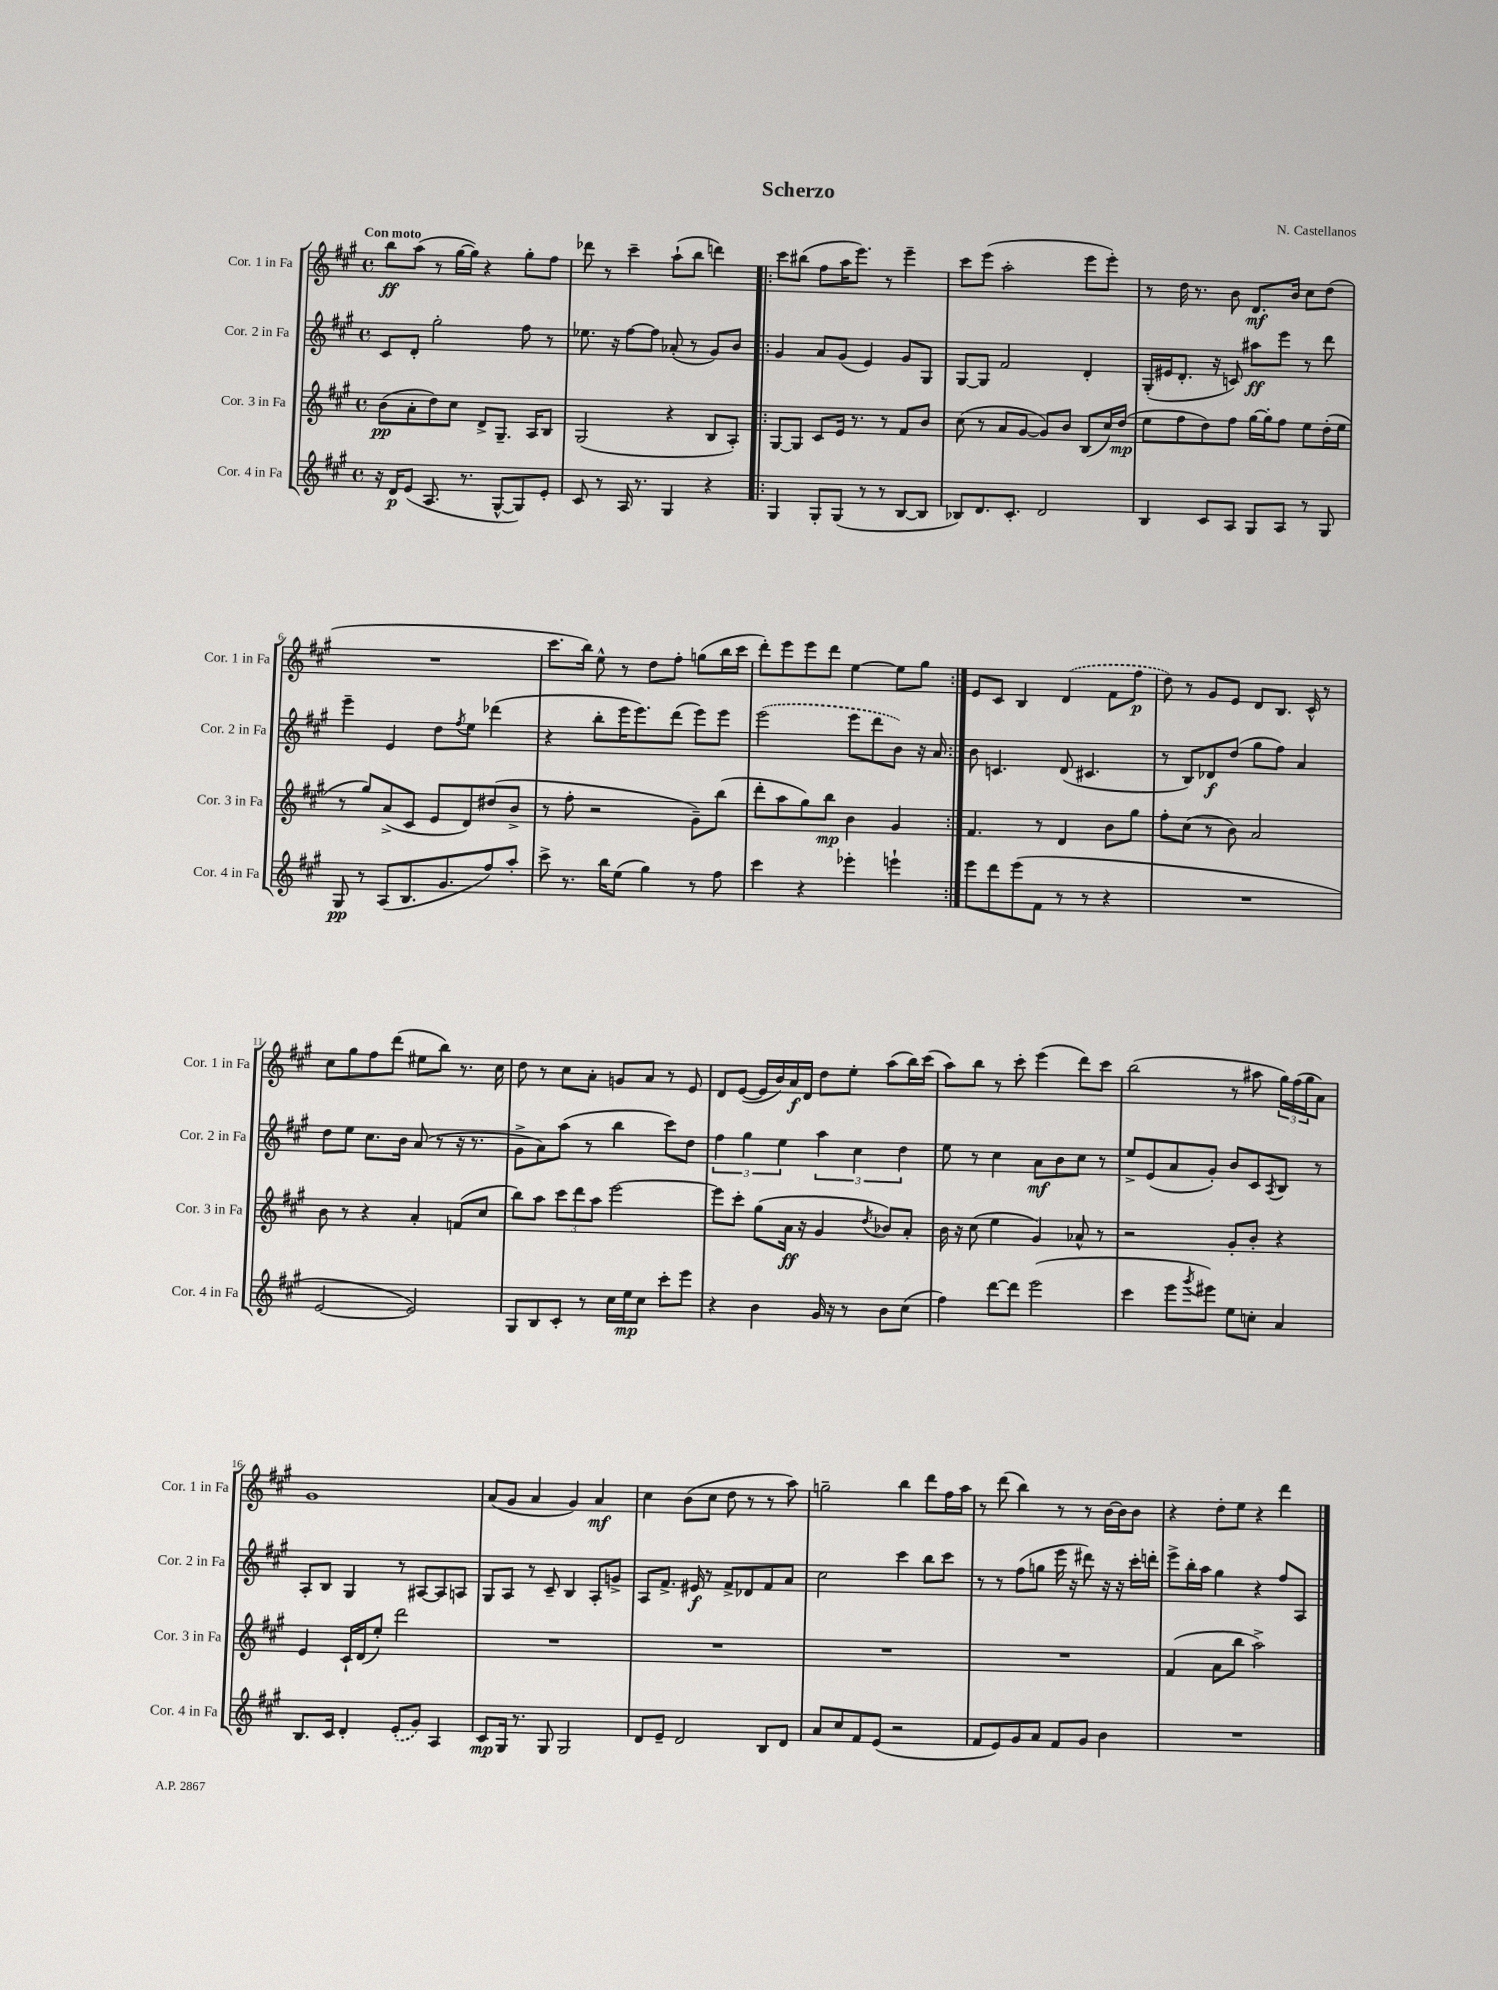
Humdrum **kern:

**kern	**kern	**kern	**kern
*staff4	*staff3	*staff2	*staff1
*clefG2	*clefG2	*clefG2	*clefG2
*k[f#c#g#]	*k[f#c#g#]	*k[f#c#g#]	*k[f#c#g#]
*M4/4	*M4/4	*M4/4	*M4/4
*met(c)	*met(c)	*met(c)	*met(c)
16r	(8b\L	8c#/L	8bb\L
16d/LK	.	.	.
(8e/J	8a'\	8d'/J	(8aa\J
8.A/	8dd\)	2gg#'\	8r
.	8cc#\J	.	[16gg#\LL
8.r	.	.	16gg#\]JJ)
.	8d^/L	.	4r
[8G#^^/L	8.G#~/J	.	.
8G#/])	.	8ff#\	8gg#'\L
.	16A/LK	.	.
8e'/J	8B/J	8r	8ff#\J
=	=	=	=
8c#/	(2G#/	8.ee-\	8ddd-\
8r	.	.	8r
.	.	16r	.
16A/	.	[8ff#\L	4ccc#~\
8.r	.	.	.
.	.	8ff#\]J	.
4G#/	4r	(8a-'/	(8aa`\L
.	.	8r	8bb\J
4r	8B/L	8g#/L)	4ddd\)
.	8A'/J)	8b/J	.
=!|:	=!|:	=!|:	=!|:
4G#/	[8G#/L	4g#/	8ccc#\L
.	8G#/]J	.	(8bb#\J
8G#'/L	8c#/L	8a/L	8ff#\L
(8G#/J	16e/Jk	(8g#/J	16aa\K
.	8.r	.	8.eee\J)
8r	.	4e/)	.
8r	8r	.	8r
[8B/L	8f#/L	8g#/L	4eee~\
8B/]J	8b/J	8G#/J	.
=	=	=	=
8B-/L)	(8cc#\	[8G#/L	8ccc#\L
8.d/	8r	8G#/]J	(8eee\J
.	8a/L	2f#/	2aa'\
8.c#'/J	.	.	.
.	[8g#/J	.	.
2d/	8g#/]L)	.	.
.	8b/J	.	.
.	(8B/L	4d'/	8eee\L
.	16cc#/L)	.	8eee'\J)
.	(16dd/JJ	.	.
=	=	=	=
4B/	8ee\L	(16G#'/LL	8r
.	.	16e#/J	.
.	8ff#\	8.d'/J	16dd\
.	.	.	8.r
8c#/L	8dd\)	.	.
.	.	16r	.
8A/J	8ff#\J	8c/)	8b\
8G#/L	[16gg#\LL	8aa#\L	8.d/L
.	16gg#'\]J	.	.
8A/J	8ff#\J	8eee\J	.
.	.	.	16b/Jk
8r	8ee\L	8r	8cc#\L
8G#/	(16dd'\L	8ddd\	(8dd\J
.	16ee\JJ	.	.
=	=	=	=
8G#/	8r	4eee~\	1r
8r	8gg#/L)	.	.
(8A/L	(8a^/	4e/	.
8.B/	8c#/J	.	.
.	8e/L	8dd\L	.
8.g#/	.	.	.
.	.	8qff#/	.
.	8d/)	8ee\J	.
8ff#/)	(8dd#/	(4ddd-\	.
8aa'/J	8b^/J	.	.
=	=	=	=
8ccc#^\	8r	4r	8.ccc#\L
8.r	8ff#'\	.	.
.	.	.	16bb\Jk)
.	2r	8bb'\L	8ee^^\
16bb\LK	.	.	.
(8ee\J	.	16eee\K	8r
.	.	8.eee\)	.
4gg#\)	.	.	8dd\L
.	.	(8ddd\J	8ff#'\J
8r	8g#~\L)	8eee\L)	(8gg\L
8ff#\	(8bb\J	8eee\J	16bb\L
.	.	.	16ccc#\JJ
=	=	=	=
4ccc#\	8ddd'\L	(2eee\	8ddd'\L)
.	8aa\	.	8eee\
4r	8gg#\)	.	8eee\
.	8bb\J	.	8ddd\J
4eee-'\	4b\	8eee\L	[4ee\
.	.	8ddd\	.
4eee`\	4g#/	8b\J)	8ee\]L
.	.	16r	8gg#\J
.	.	16a/	.
=:|!	=:|!	=:|!	=:|!
8eee\L	4.f#/	8b\	8e/L
8ddd\	.	4.c/	8c#/J
(8eee\	.	.	4B/
8f#\J	8r	.	.
8r	4d/	(8d/	(4d/
8r	.	4.c#/	.
4r	8b\L	.	8f#\L
.	8gg#\J	.	8ff#\J
=	=	=	=
1r	8ff#'\L	8r	8dd\)
.	(8cc#\J	8B/L)	8r
.	8r	8d-/	8g#/L
.	8b\)	(8dd/J	8e/J
.	2a/	8gg#\L	8d/L
.	.	8ff#\J)	8.B/J
.	.	4a/	.
.	.	.	16c#^^/
.	.	.	8r
=	=	=	=
[2e/	8b\	8dd\L	8cc#\L
.	8r	8ee\J	8gg#\
.	4r	8.cc#\L	8ff#\
.	.	.	(8ddd\J
.	.	16b\Jk	.
2e/])	4a'/	(8a/	8ee#\L
.	.	8r	8bb\J)
.	(8f/L	16r	8.r
.	.	8.r	.
.	8cc#/J	.	.
.	.	.	16cc#\
=	=	=	=
8G#/L	8bb\L)	8g#^\L	8dd\
8B/	8aa\J	8a\)	8r
8c#'/J	12ccc#\L	(8aa\J	8cc#\L
.	12ddd\	.	.
8r	.	8r	8a'\J
.	12aa\J	.	.
16cc#\LL	[2eee\	4bb\	8g/L
16ee\J	.	.	.
8cc#\J	.	.	8a/J
8ccc#'\L	.	8ccc#\L)	8r
8eee\J	.	8dd\J	8e/
=	=	=	=
4r	8eee\]L	6ff#\	8d/L
.	8ccc#'\J	.	([8e/J
.	.	6gg#\	.
4b\	(8gg#\L	.	16e/]LL
.	.	.	16b/)
.	.	6ee\	.
.	16a\Jk	.	16a/
.	16r	.	16d/JJ
16g#/	4g#/	6aa\	8dd\L
16r	.	.	.
8r	.	.	8ee'\J
.	.	6cc#\	.
.	8qdd/	.	.
8b\L	8b-/L)	.	(8aa\L
.	.	6dd\	.
(8cc#\J	8a'/J	.	16bb\L)
.	.	.	(16ccc#\JJ
=	=	=	=
4ff#\)	16b\	8ee\	8aa\L)
.	16r	.	.
.	(8cc#\	8r	8bb\J
[8ddd\L	4ee\	4cc#\	8r
8ddd\]J	.	.	8ccc#'\
(2eee\	4g#/)	8a\L	(4eee\
.	.	8b\	.
.	8a-^^/	8cc#\J	8ddd\L)
.	8r	8r	8ccc#\J
=	=	=	=
4ccc#\	2r	8ee^/L	(2bb\
.	.	(8e/	.
8eee\L	.	8a/	.
8qggg#/	.	.	.
8eee#\J)	.	8g#'/J)	.
8ee\L	8g#'/L	8b/L	8r
8cc'\J	8b'/J	8c#/	8aa#\
.	.	8qA/	.
4a/	4r	8B/J	24gg#\LL)
.	.	.	(24ff#\
.	.	.	24gg#\J
.	.	8r	8a\J)
=	=	=	=
8.B/L	4e/	8A'/L	1g#
.	.	8B/J	.
16c#/Jk	.	.	.
4d'/	16c#`/LL	4G#/	.
.	(16d/J	.	.
.	8ee'/J)	.	.
(8e'/L	2ddd\	8r	.
8g#/J)	.	[8A#/L	.
4A/	.	8A#/]	.
.	.	8A/J	.
=	=	=	=
8c#/L	1r	8G#/L	(8a/L
16G#/Jk	.	8A/J	8g#/J
8.r	.	.	.
.	.	8r	4a/
8G#/	.	8c#~/	.
2G#/	.	4B/	4g#/)
.	.	8A'/L	4a/
.	.	8g^/J	.
=	=	=	=
8d/L	1r	8A/L	4cc#\
8e~/J	.	8.f#^/J	.
2d/	.	.	(8b\L
.	.	16e#/	.
.	.	8r	8cc#\J
.	.	8f#^/L	8dd\
.	.	8d-/	8r
8B/L	.	8f#/	8r
8d/J	.	8a/J	8aa\)
=	=	=	=
8a/L	1r	2cc#\	2gg~\
8cc#/	.	.	.
8f#/	.	.	.
(8e/J	.	.	.
2r	.	4ccc#\	4bb\
.	.	8bb\L	8ddd\L
.	.	8ccc#\J	16ff#\L
.	.	.	16aa\JJ
=	=	=	=
8f#/L	1r	8r	8r
8e/)	.	8r	(8ddd\
8g#/	.	(8ff#\L	4bb\)
8a/J	.	8gg\J	.
8f#/L	.	16eee\	8r
.	.	16r	.
8g#/J	.	8ddd#\)	8r
4b\	.	16r	[16b\LL
.	.	16r	16b\]J
.	.	16ccc#'\LL	8b\J
.	.	16ddd'\JJ	.
=	=	=	=
1r	(4f#/	8eee^\L	4r
.	.	16bb'\L	.
.	.	16aa\JJ	.
.	8a\L	4gg#\	8dd'\L
.	8bb\J	.	8ee\J
.	2aa^\)	4r	4r
.	.	8ff#/L	4ddd\
.	.	8A/J	.
==	==	==	==
*-	*-	*-	*-
